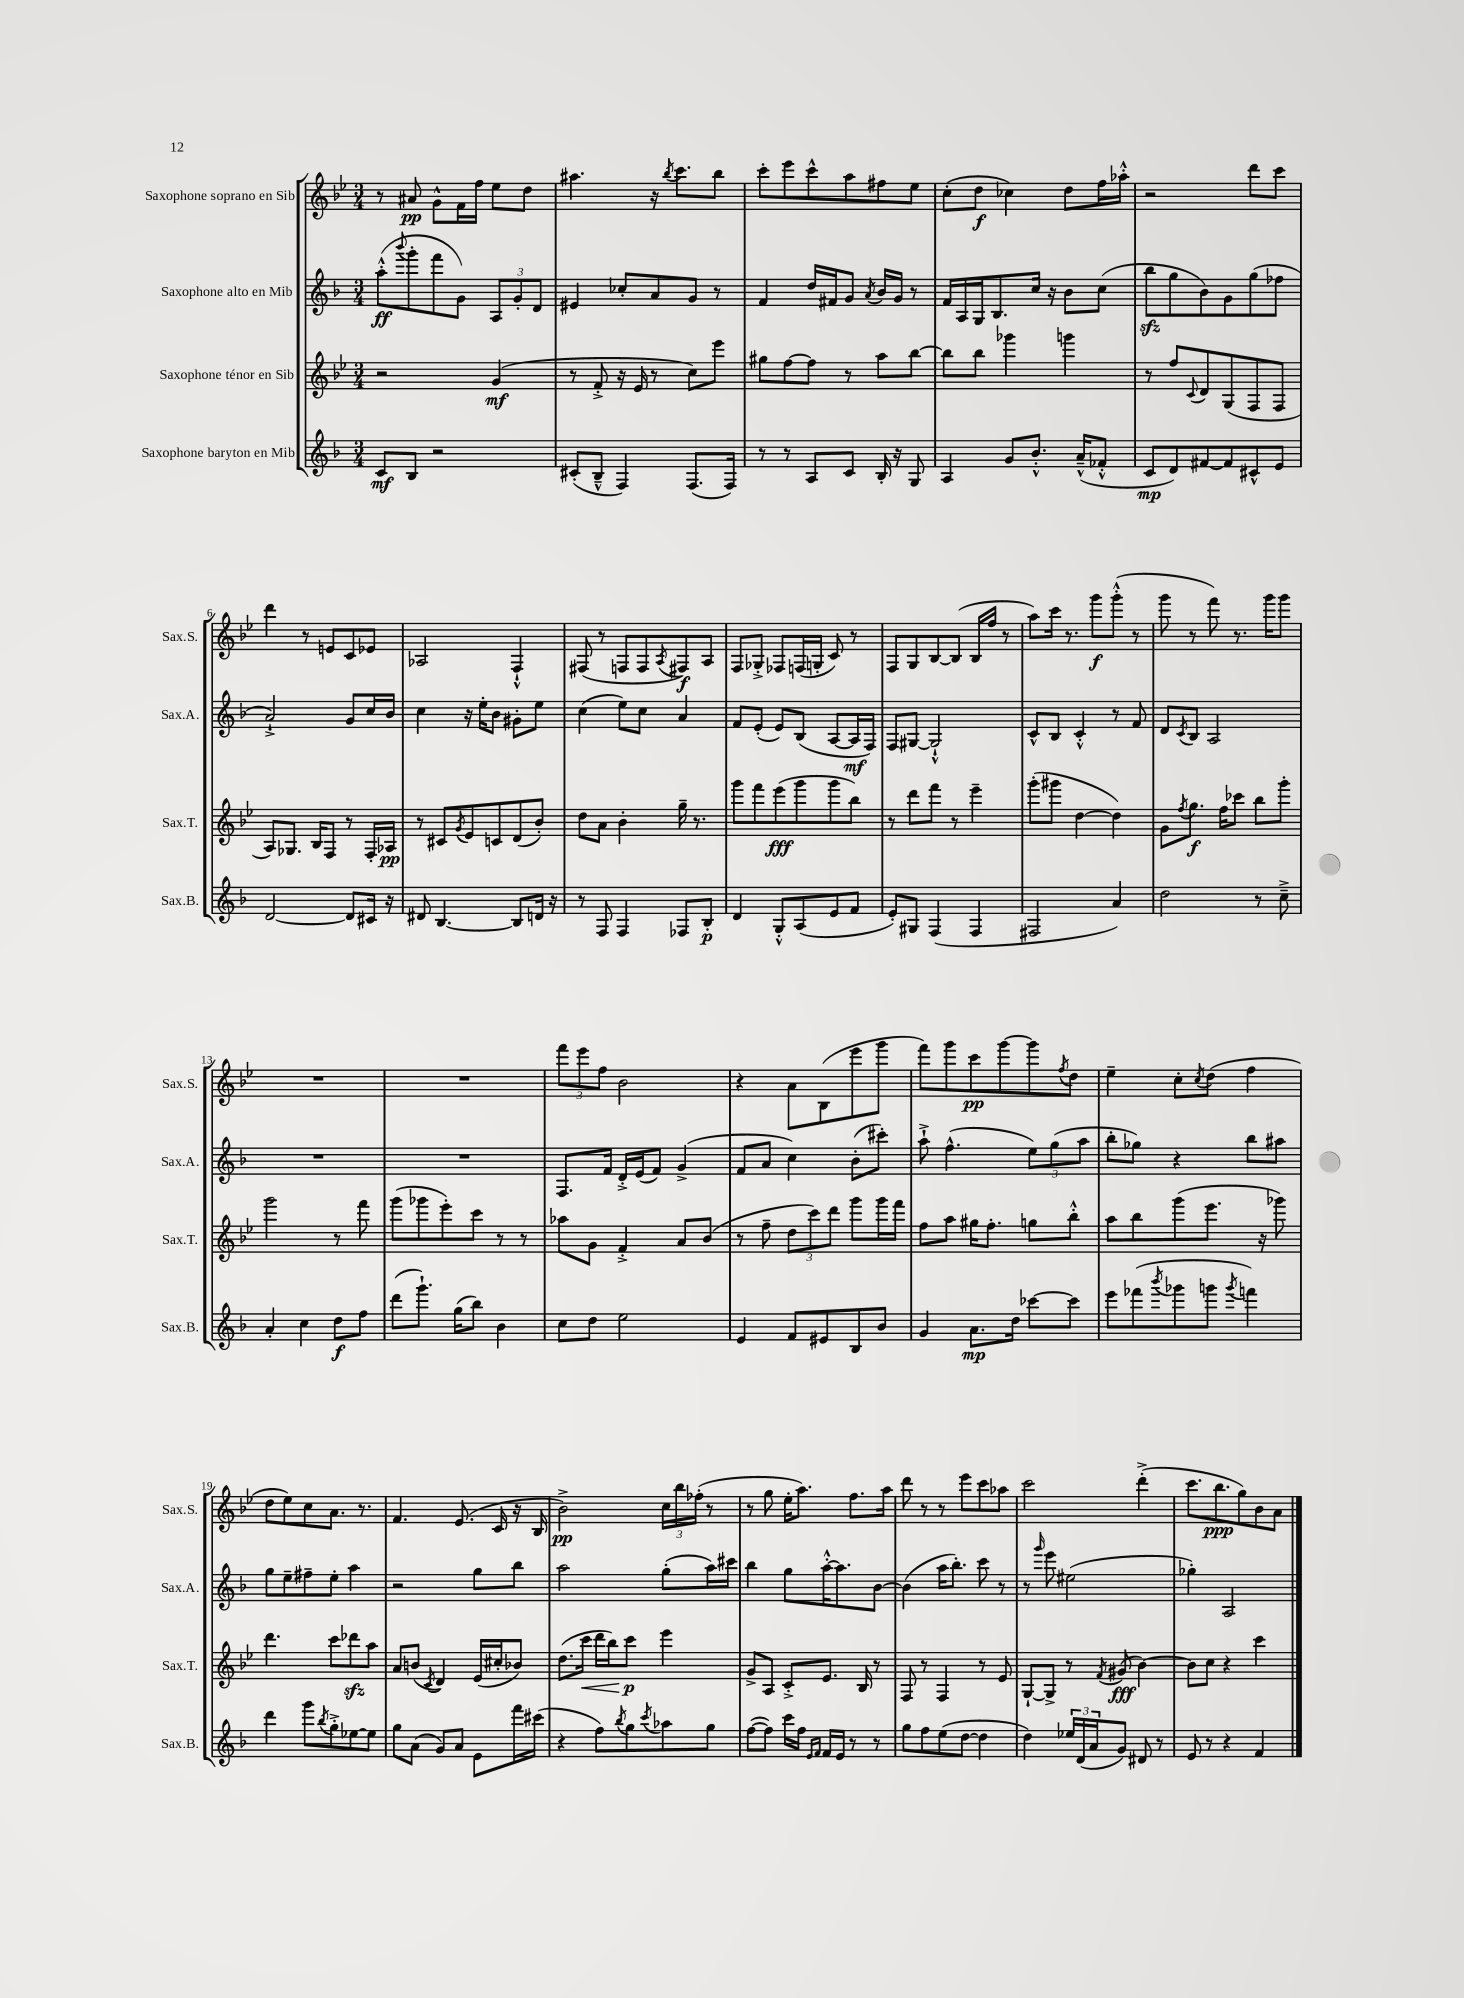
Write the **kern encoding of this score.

**kern	**dynam	**kern	**dynam	**kern	**dynam	**kern	**dynam
*part4	*part4	*part3	*part3	*part2	*part2	*part1	*part1
*staff4	*staff4	*staff3	*staff3	*staff2	*staff2	*staff1	*staff1
*I"Saxophone baryton en Mib	*	*I"Saxophone ténor en Sib	*	*I"Saxophone alto en Mib	*	*I"Saxophone soprano en Sib	*
*I'Sax.B.	*	*I'Sax.T.	*	*I'Sax.A.	*	*I'Sax.S.	*
*clefG2	*	*clefG2	*	*clefG2	*	*clefG2	*
*k[b-]	*	*k[b-e-]	*	*k[b-]	*	*k[b-e-]	*
*M3/4	*	*M3/4	*	*M3/4	*	*M3/4	*
=1	=1	=1	=1	=1	=1	=1	=1
8c/L	mf	2r	.	(8aa'^^\L	ff	8r	.
.	.	.	.	8qqbbb-/	.	.	.
8B-/J	.	.	.	8ggg'\	.	8a#X/	pp
2r	.	.	.	8fff\	.	8g^^\L	.
.	.	.	.	8g\J)	.	16f\L	.
.	.	.	.	.	.	16ff\JJ	.
.	.	(4g/	mf	12A/L	.	8ee-\L	.
.	.	.	.	12g'/	.	.	.
.	.	.	.	.	.	8dd\J	.
.	.	.	.	12d/J	.	.	.
=2	=2	=2	=2	=2	=2	=2	=2
(8c#X'/L	.	8r	.	4e#X/	.	4.aa#X\	.
8B-~^^/J	.	8f'^/	.	.	.	.	.
4F/)	.	16r	.	8cc-X'/L	.	.	.
.	.	16e-/	.	.	.	.	.
.	.	8r	.	8a/	.	16r	.
.	.	.	.	.	.	8qbb-/	.
.	.	.	.	.	.	8.ccc\L	.
(8.F/L	.	8cc\L)	.	8g/J	.	.	.
.	.	8eee-\J	.	8r	.	8bb-\J	.
16F/Jk)	.	.	.	.	.	.	.
=3	=3	=3	=3	=3	=3	=3	=3
8r	.	8gg#X\L	.	4f/	.	8ccc'\L	.
8r	.	[8ff\	.	.	.	8eee-\	.
8A/L	.	8ff\J]	.	16dd/LL	.	8ccc^^\	.
.	.	.	.	16f#X/J	.	.	.
8c/J	.	8r	.	8g/J	.	8aa\	.
.	.	.	.	8qa/	.	.	.
16B-'/	.	8aa\L	.	16b-/LL	.	8ff#X\	.
16r	.	.	.	16g/JJ	.	.	.
8G/	.	[8bb-\J	.	8r	.	8ee-\J	.
=4	=4	=4	=4	=4	=4	=4	=4
4A/	.	8bb-\L]	.	16f/LL	.	(8cc'\L	.
.	.	.	.	16A/	.	.	.
.	.	8bb-\J	.	16G/J	.	8dd\J	f
.	.	.	.	8.B-/	.	.	.
8g/L	.	4ggg-X\	.	.	.	4cc-X\)	.
8.b-'^^/J	.	.	.	16cc/Jk	.	.	.
.	.	.	.	16r	.	.	.
.	.	4gggn\	.	8b-\L	.	8dd\L	.
(16a~^^/KL	.	.	.	.	.	.	.
8f-X'^^/J	.	.	.	(8cc\J	.	16ff\L	.
.	.	.	.	.	.	16aa-X'^^\JJ	.
=5	=5	=5	=5	=5	=5	=5	=5
8c/L	mp	8r	.	8bb-zz\L	.	2r	.
8d/)	.	8ff/L	.	8gg\	.	.	.
.	.	8qqc/	.	.	.	.	.
[8f#X/	.	8d/	.	8b-\)	.	.	.
8f#/]	.	(8G/	.	8g\	.	.	.
8c#X^^/	.	8F/	.	(8gg\	.	8ddd\L	.
8e/J	.	8F/J	.	8ff-X\J	.	8ccc\J	.
!!LO:LB:g=z
=6	=6	=6	=6	=6	=6	=6	=6
[2d/	.	8A/L)	.	2a`^/)	.	4ddd\	.
.	.	8.G-X/J	.	.	.	.	.
.	.	.	.	.	.	8r	.
.	.	16B-/KL	.	.	.	.	.
.	.	8F/J	.	.	.	8en/L	.
8d/L]	.	8r	.	8g/L	.	8c/	.
16c#X/Jk	.	16F'/LL	.	16cc/L	.	8e-X/J	.
16r	.	16A-X/JJ	pp	16b-/JJ	.	.	.
=7	=7	=7	=7	=7	=7	=7	=7
8d#X/	.	8r	.	4cc\	.	2A-X/	.
[4.B-/	.	8c#X/L	.	.	.	.	.
.	.	8qg/	.	.	.	.	.
.	.	8e-/	.	16r	.	.	.
.	.	.	.	16ee'\KL	.	.	.
.	.	8cn/	.	8b-\J	.	.	.
8B-/L]	.	(8d/	.	8g#X'\L	.	4F`^^/	.
16dn/Jk	.	8b-'/J)	.	8ee\J	.	.	.
16r	.	.	.	.	.	.	.
=8	=8	=8	=8	=8	=8	=8	=8
8r	.	8dd\L	.	(4cc\	.	(8F#X/	.
8F/	.	8a\J	.	.	.	8r	.
4F/	.	4b-'\	.	8ee\L)	.	8Fn/L	.
.	.	.	.	8cc\J	.	8F/	.
.	.	.	.	.	.	8qA/	.
8F-X/L	.	16gg~\	.	4a/	.	8F#X/)	f
.	.	8.r	.	.	.	.	.
8B-'/J	p	.	.	.	.	8A/J	.
=9	=9	=9	=9	=9	=9	=9	=9
4d/	.	8ggg\L	.	8f/L	.	8F/L	.
.	.	8fff\	.	(8e'/J	.	8G-X'^/J	.
8G'^^/L	.	(8eee-\	fff	8e/L)	.	8F-X/L	.
(8A/	.	8ggg\	.	(8B-/J	.	(16Fn/L	.
.	.	.	.	.	.	16Gn'/JJ	.
8e/	.	8ggg\	.	[8A/L	.	8c/)	.
8f/J	.	8bb-\J)	.	16A/L]	mf	8r	.
.	.	.	.	16F/JJ)	.	.	.
=10	=10	=10	=10	=10	=10	=10	=10
8e'/L)	.	8r	.	8F/L	.	8F/L	.
8G#X/J	.	8ddd\L	.	[8G#X/J	.	8G/	.
(4F/	.	8fff\J	.	2G#`^^/]	.	[8B-/	.
.	.	8r	.	.	.	(8B-/J]	.
4F/	.	4eee-~\	.	.	.	16B-/LL	.
.	.	.	.	.	.	16ff/JJ	.
.	.	.	.	.	.	8r	.
=11	=11	=11	=11	=11	=11	=11	=11
2F#X/	.	(8ggg'\L	.	8c^^/L	.	8aa\L)	.
.	.	8ggg#X\J	.	8B-/J	.	16ccc\Jk	.
.	.	.	.	.	.	8.r	.
.	.	[4dd\	.	4c'^^/	.	.	.
.	.	.	.	.	.	8ggg\L	f
4a/)	.	4dd\])	.	8r	.	(8ggg'^^\J	.
.	.	.	.	8f/	.	8r	.
=12	=12	=12	=12	=12	=12	=12	=12
2dd\	.	8g\L	.	8d/L	.	8ggg\	.
.	.	8qff/	.	8qc/	.	.	.
.	.	8.gg\J	f	8B-/J	.	8r	.
.	.	.	.	2A/	.	8fff\)	.
.	.	16ff\KL	.	.	.	.	.
.	.	8ccc-X\J	.	.	.	8.r	.
8r	.	8bb-\L	.	.	.	.	.
.	.	.	.	.	.	16ggg\KL	.
8cc~^\	.	8ggg'\J	.	.	.	8ggg\J	.
!!LO:LB:g=z
=13	=13	=13	=13	=13	=13	=13	=13
4a'/	.	2ggg\	.	2.r	.	2.r	.
4cc\	.	.	.	.	.	.	.
8dd\L	f	8r	.	.	.	.	.
8ff\J	.	8fff\	.	.	.	.	.
=14	=14	=14	=14	=14	=14	=14	=14
(8ddd\L	.	(8ggg\L	.	2.r	.	2.r	.
8.ggg`\J)	.	8ggg-X\	.	.	.	.	.
.	.	8eee-'\)	.	.	.	.	.
(16gg\KL	.	.	.	.	.	.	.
8bb-\J)	.	8ccc\J	.	.	.	.	.
4b-\	.	8r	.	.	.	.	.
.	.	8r	.	.	.	.	.
=15	=15	=15	=15	=15	=15	=15	=15
8cc\L	.	8aa-X\L	.	8.F/L	.	12fff\L	.
.	.	.	.	.	.	12eee-\	.
8dd\J	.	8g\J	.	.	.	.	.
.	.	.	.	.	.	12ff\J	.
.	.	.	.	16f/Jk	.	.	.
2ee\	.	4f'^/	.	16d'^/LL	.	2b-\	.
.	.	.	.	(16e/J	.	.	.
.	.	.	.	8f/J)	.	.	.
.	.	8a/L	.	(4g^/	.	.	.
.	.	(8b-/J	.	.	.	.	.
=16	=16	=16	=16	=16	=16	=16	=16
4e/	.	8r	.	8f/L	.	4r	.
.	.	8ff~\	.	8a/J	.	.	.
8f/L	.	12dd\L	.	4cc\)	.	8a\L	.
.	.	12ccc\)	.	.	.	.	.
8e#X/	.	.	.	.	.	(8B-\	.
.	.	12ddd\J	.	.	.	.	.
8B-/	.	8ggg\L	.	(8b-'\L	.	8eee-\	.
8b-/J	.	16ggg\L	.	8ccc#X'\J)	.	8ggg\J	.
.	.	16fff\JJ	.	.	.	.	.
=17	=17	=17	=17	=17	=17	=17	=17
4g/	.	8ff\L	.	8aa`^\	.	8fff\L)	.
.	.	8aa\J	.	(4.ff^^\	.	8ggg\	.
8.a\L	mp	16gg#X\KL	.	.	.	8ccc\	pp
.	.	8.ff'\J	.	.	.	.	.
.	.	.	.	.	.	[8ggg\	.
16dd\Jk	.	.	.	.	.	.	.
[8ccc-X\L	.	8ggn\L	.	12ee\L)	.	8ggg\]	.
.	.	.	.	(12gg\	.	.	.
.	.	.	.	.	.	8qff/	.
8ccc-\J]	.	8bb-'^^\J	.	.	.	8dd\J	.
.	.	.	.	12aa\J	.	.	.
=18	=18	=18	=18	=18	=18	=18	=18
8eee\L	.	8aa\L	.	8bb-'\L	.	4ee-~\	.
(8fff-X\	.	8bb-\	.	8gg-X\J)	.	.	.
8qbbb-/	.	.	.	.	.	.	.
8ggg-X\	.	(8ggg\	.	4r	.	8cc'\L	.
.	.	.	.	.	.	8qcc/	.
8gggn\J	.	8.eee-\J	.	.	.	(8dd\J	.
8qggg/	.	.	.	.	.	.	.
4fffn\)	.	.	.	8bb-\L	.	4ff\	.
.	.	16r	.	.	.	.	.
.	.	8ggg-X\)	.	8aa#X\J	.	.	.
!!LO:LB:g=z
=19	=19	=19	=19	=19	=19	=19	=19
4ddd\	.	4.ddd\	.	8gg\L	.	8dd\L	.
.	.	.	.	8ee~\	.	8ee-\)	.
8ggg\L	.	.	.	8ff#X~\	.	8cc\	.
8qbb-/	.	.	.	.	.	.	.
8gg'^\	.	8ccc\L	.	8ee'\J	.	8.a\J	.
[8ee-X\	.	8ddd-Xzz\	.	4aa\	.	.	.
.	.	.	.	.	.	8.r	.
8ee-\J]	.	8aa\J	.	.	.	.	.
=20	=20	=20	=20	=20	=20	=20	=20
8gg\L	.	8a/L	.	2r	.	4.f/	.
(8a\J	.	(8bn/J	.	.	.	.	.
.	.	8qc/	.	.	.	.	.
8g/L)	.	4d/)	.	.	.	.	.
8a/J	.	.	.	.	.	(8.e-/	.
8e\L	.	(16e-/LL	.	8gg\L	.	.	.
.	.	16cc#X'/J	.	.	.	16c/	.
16fff\L	.	8b-X/J)	.	8bb-\J	.	16r	.
(16ccc#X\JJ	.	.	.	.	.	16B-/	.
=21	=21	=21	=21	=21	=21	=21	=21
4r	.	(8.dd\L	.	2aa\	.	2b-^\)	pp
!	!	!	!LO:HP:b	!	!	!	!
.	.	16ccc\Jk	<	.	.	.	.
8ff\L)	.	16ddd\LL	.	.	.	.	.
.	.	16bb-\J)	.	.	.	.	.
8qbb-/	.	.	.	.	.	.	.
8gg\	.	8ccc\J	p	.	.	.	.
8qccc/	.	.	.	.	.	.	.
8aa-X\	.	4eee-\	[	(8gg'\L	.	24cc\LL	.
.	.	.	.	.	.	24bb-\	.
.	.	.	.	.	.	(24ff-X'\JJ	.
8gg\J	.	.	.	16aa\L)	.	8r	.
.	.	.	.	16ccc#X\JJ	.	.	.
=22	=22	=22	=22	=22	=22	=22	=22
([8ff\L	.	8g^/L	.	4bb-\	.	8r	.
8ff\J])	.	8A/J	.	.	.	8gg\	.
16ccc\LL	.	8c'^/L	.	8gg\L	.	16ee-'\KL	.
16ff\JJ	.	.	.	.	.	8.aa\J)	.
16qqe/LL	.	.	.	.	.	.	.
16qqf/JJ	.	.	.	.	.	.	.
16f/LL	.	8.e-/J	.	[16aa'^^\K	.	.	.
16e/JJ	.	.	.	8.aa\]	.	.	.
8r	.	.	.	.	.	8.ff\L	.
.	.	16B-/	.	.	.	.	.
8r	.	8r	.	[8b-\J	.	.	.
.	.	.	.	.	.	16aa\Jk	.
=23	=23	=23	=23	=23	=23	=23	=23
8gg\L	.	8F/	.	(4b-\]	.	8ddd\	.
8ff\	.	8r	.	.	.	8r	.
(8ee\	.	4F/	.	16aa\KL	.	8r	.
.	.	.	.	8.bb-'\J)	.	.	.
[8dd\J	.	.	.	.	.	8eee-\L	.
4dd\]	.	8r	.	8ccc\	.	8ccc\	.
.	.	8e-/	.	8r	.	8aa-X\J	.
=24	=24	=24	=24	=24	=24	=24	=24
4dd\)	.	[8G`/L	.	8r	.	2ccc\	.
.	.	.	.	16qqggg/	.	.	.
.	.	8G^/J]	.	8eee\	.	.	.
24ee-X/LL	.	8r	.	(2ee#X\	.	.	.
(24d/	.	.	.	.	.	.	.
24a/J	.	.	.	.	.	.	.
.	.	8qf/	.	.	.	.	.
8g/J)	.	(8g#X/	fff	.	.	.	.
8d#X/	.	[4b-\)	.	.	.	(4ddd'^\	.
8r	.	.	.	.	.	.	.
=25	=25	=25	=25	=25	=25	=25	=25
8e/	.	8b-\L]	.	4gg-X'\)	.	8.ccc\L	.
8r	.	8cc\J	.	.	.	.	.
.	.	.	.	.	.	8.bb-\	ppp
4r	.	4r	.	2A/	.	.	.
.	.	.	.	.	.	8gg\)	.
4f/	.	4ccc\	.	.	.	8b-\	.
.	.	.	.	.	.	8a\J	.
==	==	==	==	==	==	==	==
*-	*-	*-	*-	*-	*-	*-	*-
